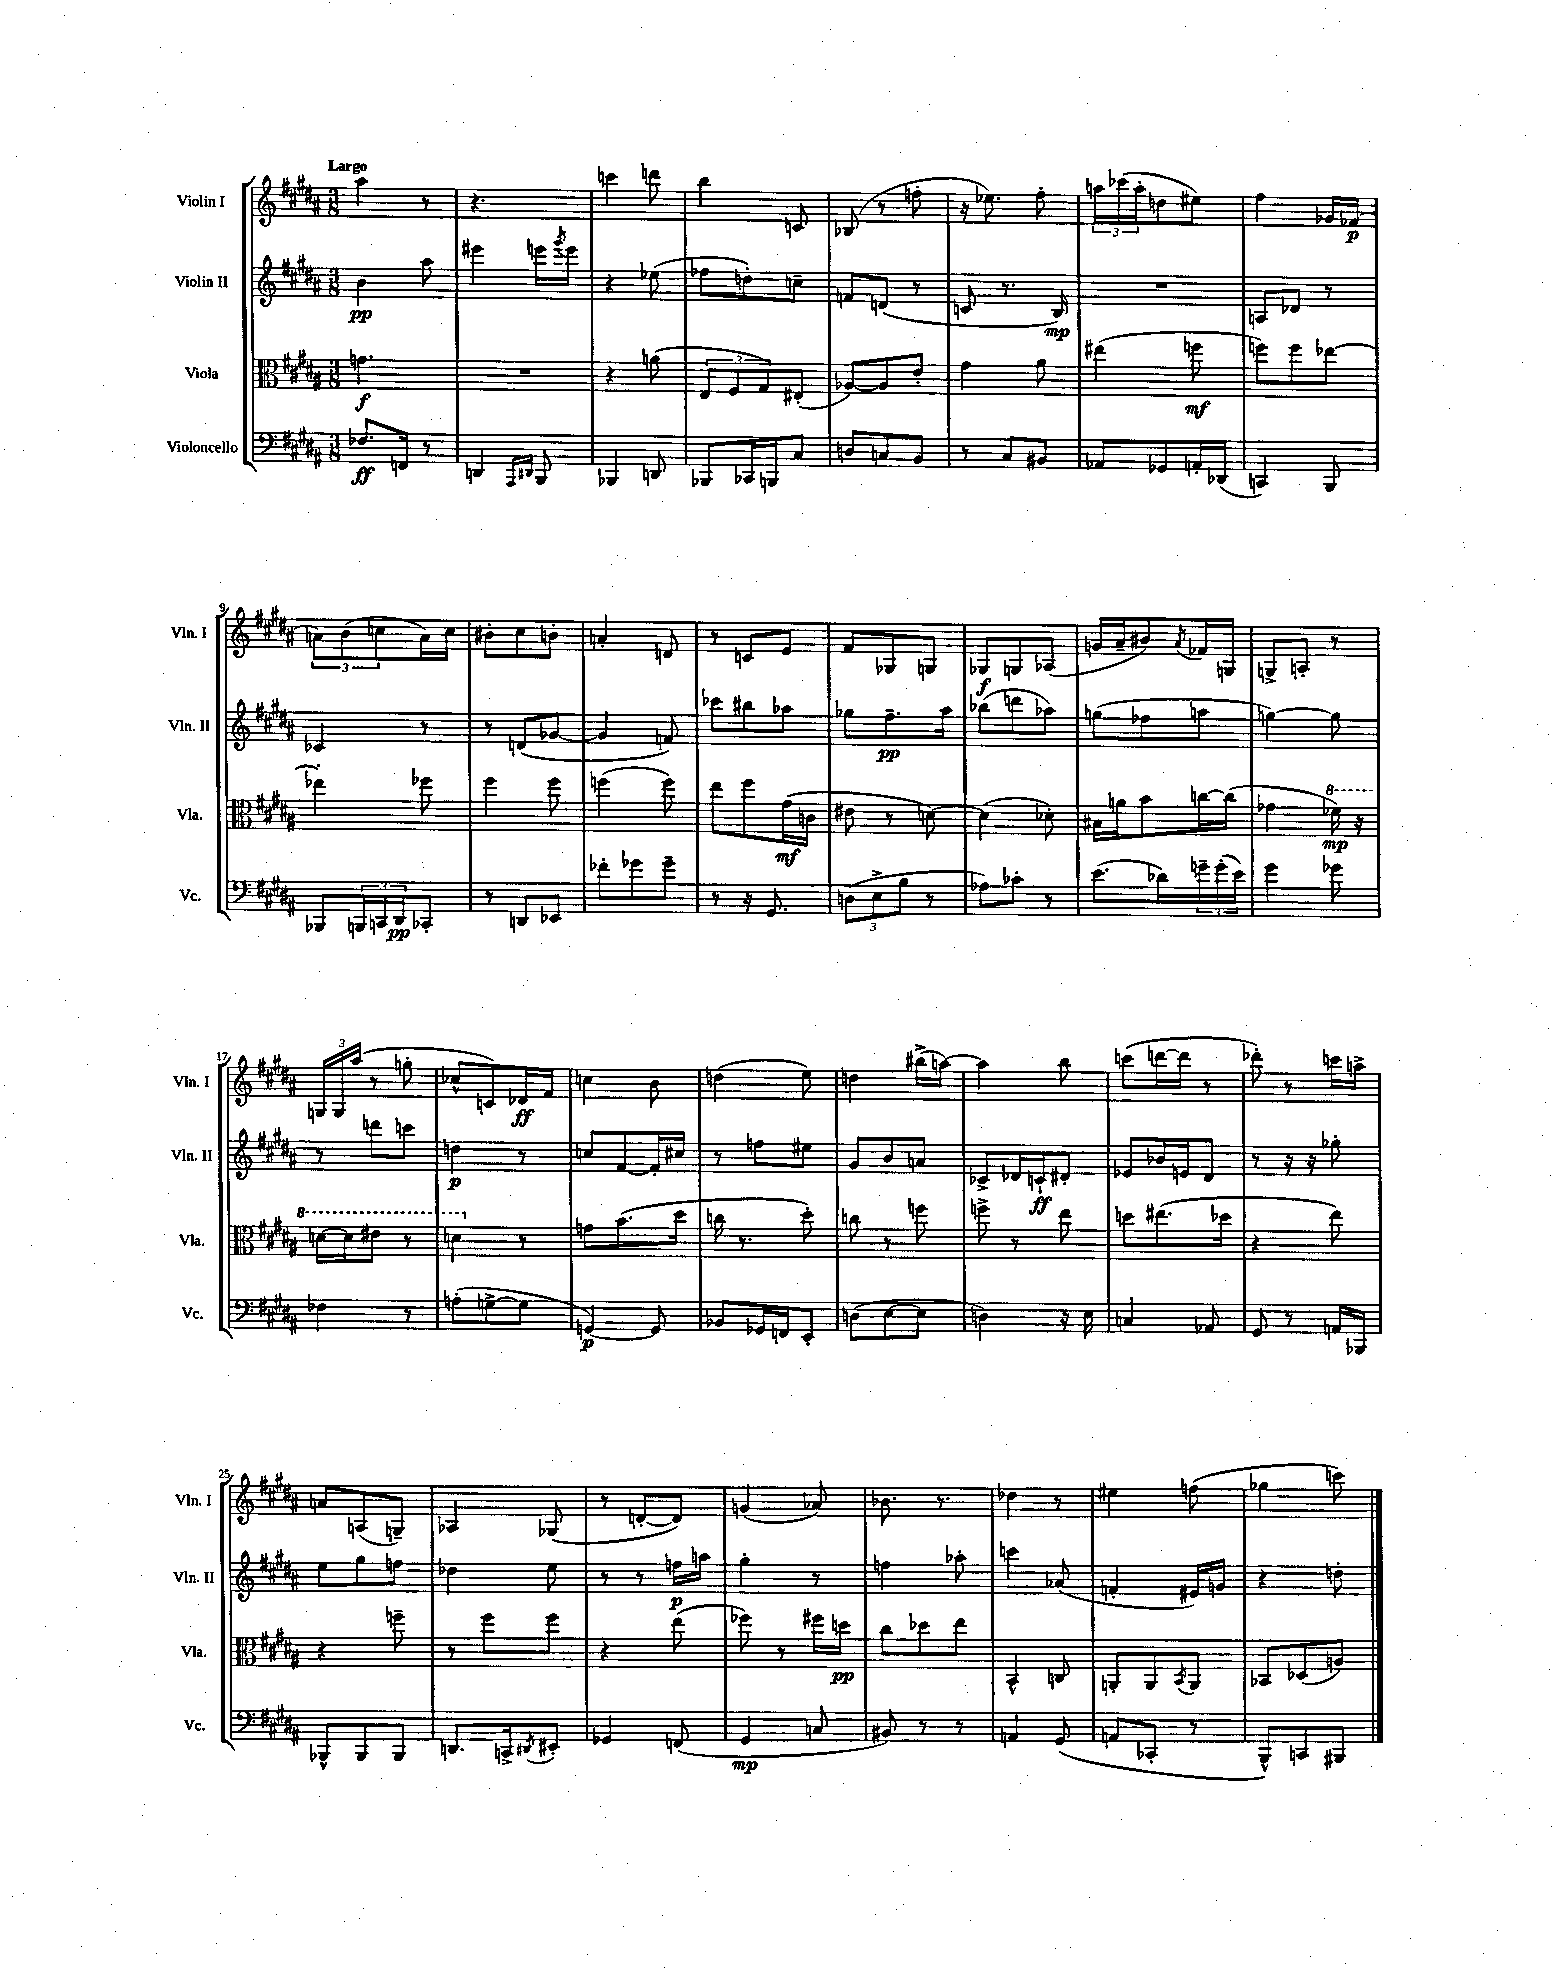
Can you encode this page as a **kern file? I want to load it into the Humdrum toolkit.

**kern	**kern	**kern	**kern
*staff4	*staff3	*staff2	*staff1
*clefF4	*clefC3	*clefG2	*clefG2
*k[f#c#g#d#a#]	*k[f#c#g#d#a#]	*k[f#c#g#d#a#]	*k[f#c#g#d#a#]
*M3/8	*M3/8	*M3/8	*M3/8
8.F-/L	4.g\	4b\	4aa#\
16FF/Jk	.	.	.
8r	.	8aa#\	8r
=	=	=	=
4DD/	4.r	4eee#\	4.r
16qqAAA#/LL	.	.	.
16qqDD#/JJ	.	.	.
8BBB/	.	16eee\LL	.
.	.	8qggg#/	.
.	.	16eee\JJ	.
=	=	=	=
4BBB-/	4r	4r	4ccc\
8DD/	(8a\	(8ee-\	8ddd\
=	=	=	=
8BBB-/L	12E/L	8ff-\L	4bb\
.	12F#/	.	.
16CC-/L	.	8dd'\)	.
.	12G#/)	.	.
16BBB/J	.	.	.
8C#/J	(8E#'/J	8cc~\J	8c/
=	=	=	=
8D/L	[8A-/L)	8f/L	(8B-/
8C/	8A-/]	(8d/J	8r
8BB/J	8e'/J	8r	8ff'\
=	=	=	=
8r	4g#\	8c/	16r
.	.	.	8.ee-\)
8C#/L	.	8.r	.
8BB#/J	8a#\	.	8ff#'\
.	.	16B/)	.
=	=	=	=
8AA-/L	(4ee#\	4.r	24aa\LL
.	.	.	(24ccc-\
.	.	.	24aa'\J
8GG-/	.	.	8dd\
16AA'/L	8ff\	.	8ee#\J)
(16DD-/JJ	.	.	.
=	=	=	=
4CC/)	8ff\L)	8A/L	4ff#\
.	8ff\	8d-/J	.
8BBB/	[8ee-\J	8r	16g-/LL
.	.	.	(16f-/JJ
=	=	=	=
8BBB-/L	4ee-'\]	4c-/	12a\L)
.	.	.	(12b\
24BBB/L	.	.	.
24CC/	.	.	12cc\
24DD#/J	.	.	.
8CC-'/J	8ff-\	8r	16a\L)
.	.	.	16cc\JJ
=	=	=	=
8r	4ff#\	8r	8b#'\L
8DD/L	.	(8d/L	8cc#\
8EE-/J	8ff#\	[8g-/J	8b'\J
=	=	=	=
8f-'\L	(4ff\	4g-/]	4a'/
8g-\	.	.	.
8g-~\J	8ff\)	8f/)	8d/
=	=	=	=
8r	8ee\L	8ccc-\L	8r
16r	8ff#\	8bb#\	8c/L
8.GG#/	.	.	.
.	(16g#\L	8aa-\J	8e/J
.	16c\JJ	.	.
=	=	=	=
(12D\L	8e#\	8gg-\L	8f#/L
12E^\	.	.	.
.	8r	8.ff#~\	8G-/
12B\J	.	.	.
8r	[8d\)	.	8G/J
.	.	16aa#\Jk	.
=	=	=	=
8A-\L)	(4d\]	(8bb-\L	8G-/L
8c-'\J	.	8ddd\	8G/
8r	8d-'\)	8aa-\J)	(8A-/J
=	=	=	=
(8.e\L	16B#\LL	(8gg\L	16g/LL
.	16a\J	.	16a#~/J
.	8b\	8ff-\	8b#/)
16d-\L)	.	.	.
.	.	.	8qa#/
24g~\	[16cc\L	8aa\J	16f-/L
(24g'\	.	.	.
.	(16cc\]JJ	.	16G/JJ
24e\JJ)	.	.	.
=	=	=	=
4g#\	4g-\	[4gg\)	8G^/L
.	.	.	8A'/J
8g-\	16ff-\)	8gg\]	8r
.	16r	.	.
=	=	=	=
4F-\	[16dd\LL	8r	24G/LL
.	.	.	24G/
.	16dd\]J	.	.
.	.	.	(24aa#/JJ
.	8ee#\J	8ddd\L	8r
8r	8r	8ccc\J	8gg'\
=	=	=	=
(8A'\L	4dd\	4dd\	8cc-^^/L
[8G^\	.	.	8c/)
8G\]J	8r	8r	16d-/L
.	.	.	16f#/JJ
=	=	=	=
[4GG/)	8g\L	8cc/L	4cc\
.	(8.b\	[8f#/	.
8GG/]	.	16f#'/]L	8b\
.	16dd#\Jk	16cc#/JJ	.
=	=	=	=
8BB-/L	16cc\	8r	(4dd\
.	8.r	.	.
16GG-/L	.	8ff\L	.
16FF/J	.	.	.
8EE'/J	8dd#'\)	8ee#\J	8ee\)
=	=	=	=
(8D\L	8cc\	8g#/L	4dd\
[8E\	8r	8b/	.
8E\]J	8ff\	8a/J	(16bb#^\LL
.	.	.	[16aa\JJ)
=	=	=	=
4D\)	8ff^\	8c-^/L	4aa\]
.	8r	16d-/L	.
.	.	16c`/J	.
16r	8ee\	8d#'/J	8bb\
16E\	.	.	.
=	=	=	=
4C/	8dd\L	8e-/L	(8ccc\L
.	(8.ee#\	16b-/L	[16ddd\L
.	.	16e/J	16ddd\]JJ
8AA-/	.	8d#/J	8r
.	16dd-\Jk	.	.
=	=	=	=
8GG#/	4r	8r	8ddd-'\)
8r	.	16r	8r
.	.	16r	.
16AA/LL	8ee\)	8gg-'\	16ccc\LL
16BBB-/JJ	.	.	16aa^\JJ
=	=	=	=
8BBB-^^/L	4r	8ee\L	8a/L
8BBB-/	.	8gg#\	(8A/
8BBB-/J	8ff~\	8ff\J	8G~/J)
=	=	=	=
8.DD/L	8r	4dd-\	4A-/
.	8ff#\L	.	.
16CC^/k	.	.	.
8qDD#/	.	.	.
8EE#'/J	8ff#\J	8ee\	(8G-/
=	=	=	=
4GG-/	4r	8r	8r
.	.	8r	[8d'/L
(8FF/	(8ee\	16ff\LL	8d/]J)
.	.	16aa\JJ	.
=	=	=	=
4GG#/	8ff-\)	4gg#'\	(4g/
.	8r	.	.
8C/	16ff#\LL	8r	8a-/)
.	16dd\JJ	.	.
=	=	=	=
8BB#/)	8cc#\L	4ff\	8.b-\
8r	8dd-\	.	.
.	.	.	8.r
8r	8ee\J	8aa-'\	.
=	=	=	=
4AA/	4BB^^/	4ccc\	4dd-\
(8GG#/	8C/	(8a-/	8r
=	=	=	=
8AA/L	8AA'/L	4f'/	4ee#\
8CC-'/J	8AA/	.	.
.	8qBB/	.	.
8r	8AA/J	16e#/LL)	(8ff\
.	.	16g/JJ	.
=	=	=	=
8BBB^^/L)	8BB-/L	4r	4gg-\
8CC/	(8D-/	.	.
8BBB#/J	8A/J)	8dd'\	8ccc\)
==	==	==	==
*-	*-	*-	*-
